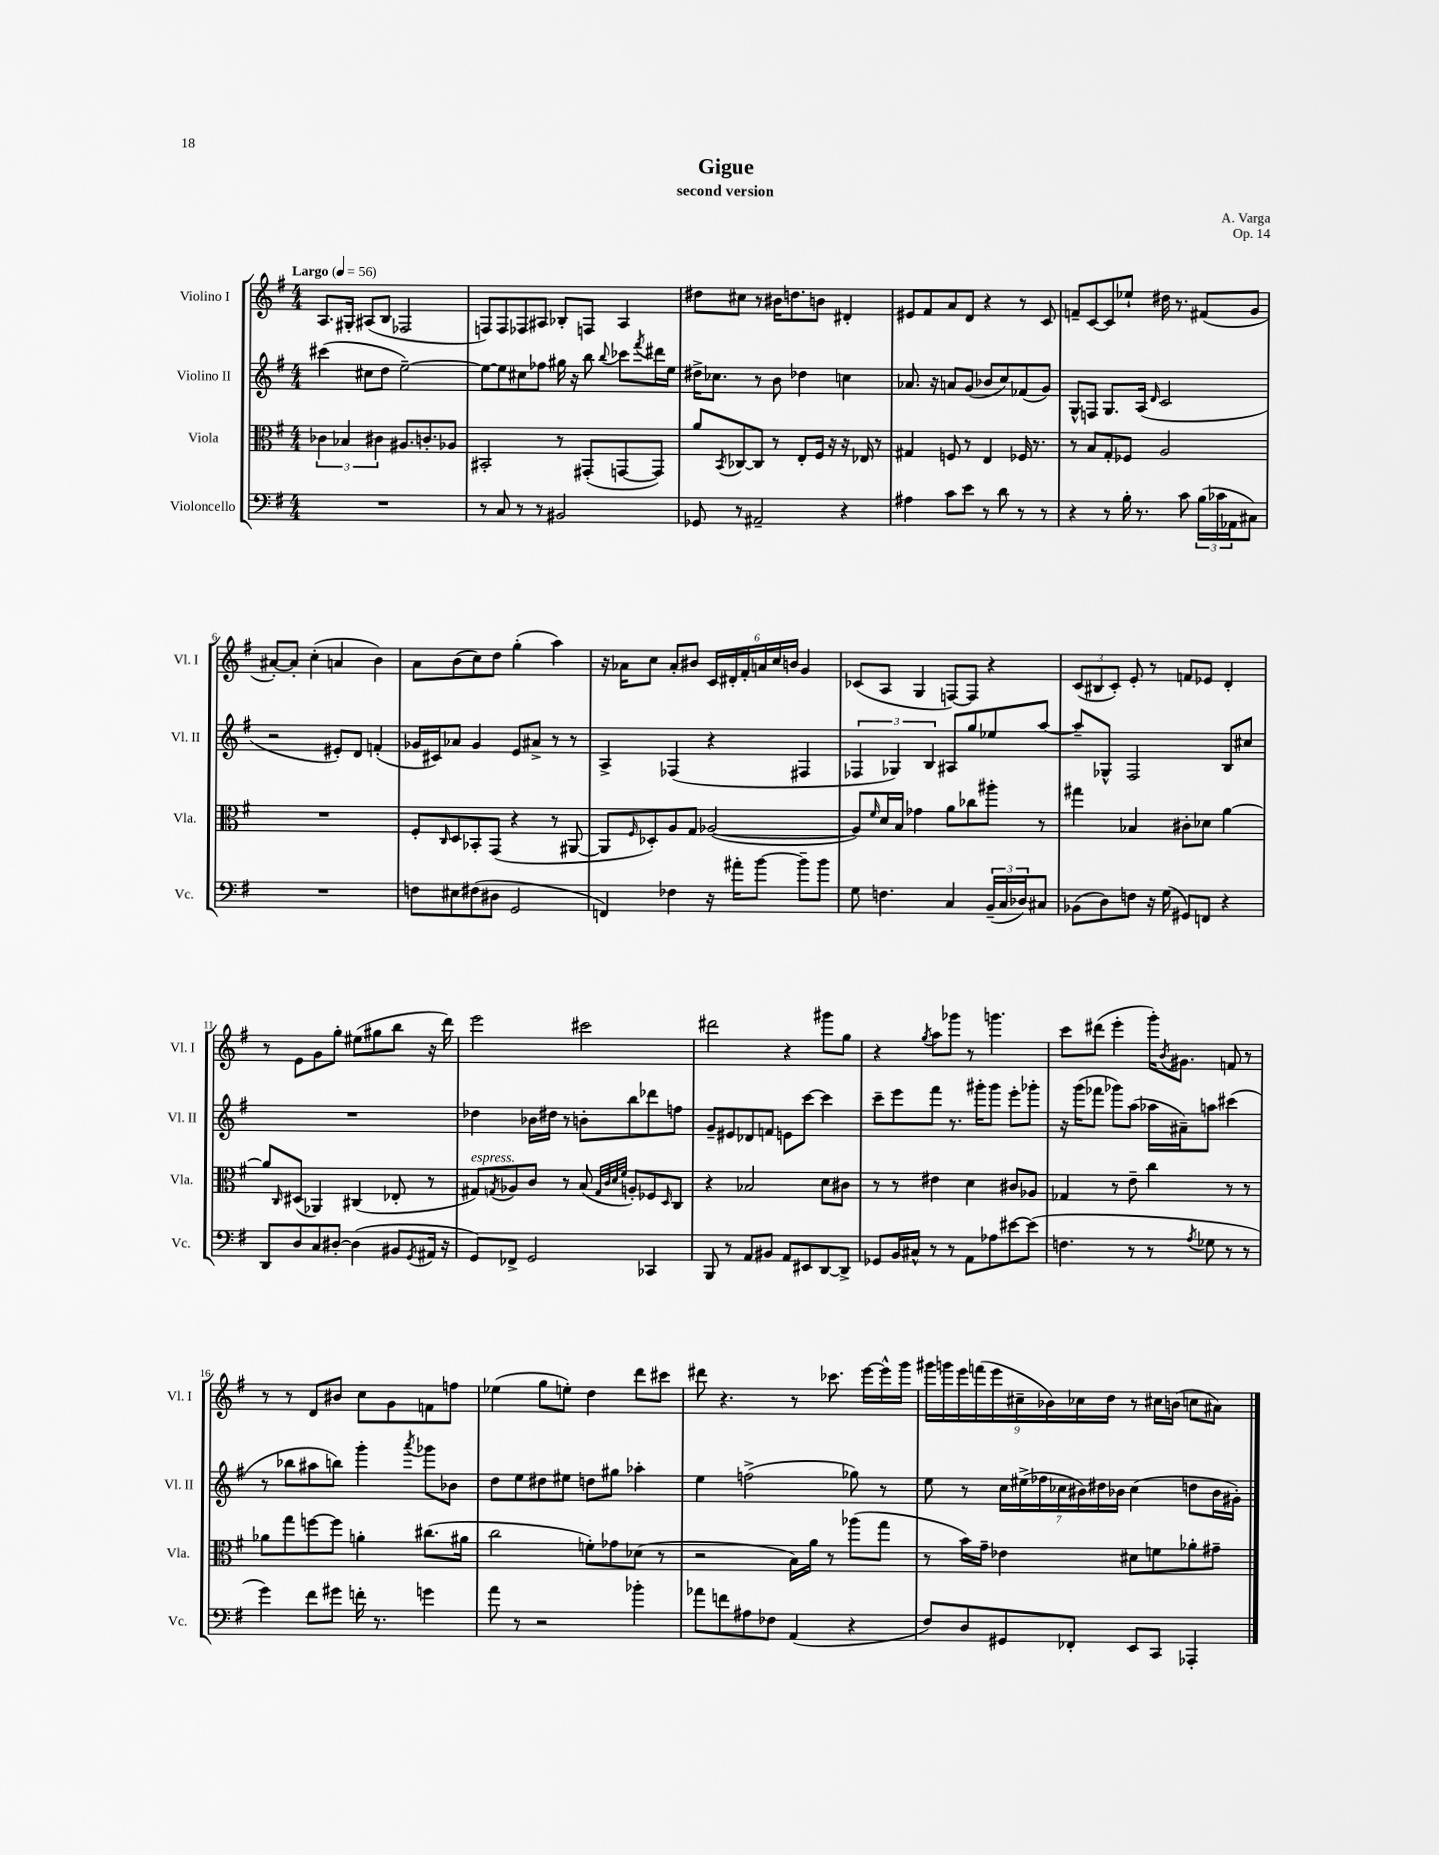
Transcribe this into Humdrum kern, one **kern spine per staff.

**kern	**kern	**kern	**kern
*part4	*part3	*part2	*part1
*staff4	*staff3	*staff2	*staff1
*I"Violoncello	*I"Viola	*I"Violino II	*I"Violino I
*I'Vc.	*I'Vla.	*I'Vl. II	*I'Vl. I
*clefF4	*clefC3	*clefG2	*clefG2
*k[f#]	*k[f#]	*k[f#]	*k[f#]
*M4/4	*M4/4	*M4/4	*M4/4
*MM56	*MM56	*MM56	*MM56
=1	=1	=1	=1
!	!	!	!LO:TX:a:B:t=Largo
1r	6c-X\	(4ccc#X\	8.A/L
.	6B-X/	.	.
.	.	.	16G#X'/Jk
.	.	8cc#X\L	(8A#X/L
.	6c#X\	.	.
.	.	8dd\J	8B/J
.	8.A#X/L	[2ee~\)	2F-X/
.	8.cn'/	.	.
.	8A-X/J	.	.
=2	=2	=2	=2
8r	2BB#X'/	8ee\L_	8Fn/L)
8C/	.	8ee\]	8F/
8r	.	8cc#X\	8F-X/
8r	.	8ff-X\J	8A#X/J
2BB#X/	8r	16gg#X\	8B-X'/L
.	.	16r	.
.	(8GG#X'/L	8bb\	8Fn/J
.	.	8qqbb/	.
.	[8GGn/	8ccc-X\L	4A#/
.	.	8qfff#/	.
.	8GG/J])	16ddd#X\L	.
.	.	16ee\JJ	.
=3	=3	=3	=3
8GG-X/	8a/L	16dd#X^\KL	8dd#X\L
.	.	8.cc-X\J	.
.	8qBB/	.	.
8r	[8C-X/	.	8cc#X\J
2AA#X~/	8C-/J]	8r	8r
.	8r	8b\	16b#X\KL
.	.	.	8.ddn\
.	8E'/L	4dd-X\	.
.	16F#/Jk	.	8bn\J
.	16r	.	.
4r	16r	4ccn\	4d#X'/
.	16E-X/	.	.
.	8r	.	.
=4	=4	=4	=4
4A#X\	4G#X/	8.a-X/	8e#X/L
.	.	.	8f#/
.	.	16r	.
8c\L	8Fn/	8an/L	8a/
8e\J	8r	(8g/J	8d/J
8r	4E/	8b-X/L	4r
8d\	.	8cc/)	.
8r	16F-X/	(8f-X/	8r
.	8.r	.	.
8r	.	8g/J)	8c/
=5	=5	=5	=5
4r	8r	8G^^/L	8fn~/L
.	8B/L	8Fn/J	[8c/
8r	8G'/	8.G/L	8c/]
16B'\	8F-X/J	.	8ee-X`/J
8.r	.	(16A/Jk	.
.	.	16qqd/	.
.	2A/	2c/	16dd#X\
.	.	.	8.r
8c\	.	.	.
(24B\LL	.	.	(8f#X/L
24c-X\	.	.	.
24AA-X\J	.	.	.
8C#X\J)	.	.	8g/J
!!LO:LB:g=z
=6	=6	=6	=6
1r	1r	2r	[8a#X'/L)
.	.	.	8a#'/J]
.	.	.	(4cc'\
.	.	8e#X'/L)	4an/
.	.	8d/J	.
.	.	(4fn'/	4b\)
=7	=7	=7	=7
8Fn\L	8F#'/L	16g-X/LL	8a\L
.	.	16c#X/J)	.
.	16qqC/	.	.
8E#X\	8D/	8a-X/J	(8b\
(8F#X\	8BB-X'/	4g-/	8cc\)
8D#X\J	(8GG/J	.	8dd\J
2GG/	4r	8e/L	(4gg'\
.	.	8a#X^/J	.
.	8r	8r	4aa\)
.	[8AA#X/	8r	.
=8	=8	=8	=8
4FFn/)	8AA#/L]	4A^/	16r
.	.	.	16a-X\KL
.	16qqF#/	.	.
.	8D-X'/)	.	8cc\J
4F-X\	8A/	(4F-X/	8a-'/L
.	8G/J	.	8b#X/J
16r	([2A-X/	4r	24c/LL
.	.	.	24d#X'/
16a#X'\KL	.	.	.
.	.	.	24f#'/
[8b\J	.	.	24an/
.	.	.	24cc/
.	.	.	24bn/JJ
8b~\L]	.	4F#X/	4g/
8b\J	.	.	.
=9	=9	=9	=9
8G\	8A-/L])	6F-X/	(8c-X/L
.	16qqf#/	.	.
4.Fn\	16d/L	.	8A/J
.	.	6G-X/)	.
.	16B/JJ	.	.
.	4g-X\	.	4G/
.	.	6B/	.
4C/	8a\L	8A#X/L	[8Fn/L)
.	8cc-X\	8gg/	8F/J]
(24BB~/LL	8aa#X'\J	8ee-X/	4r
24C/	.	.	.
24D-X/J)	.	.	.
8C#X/J	8r	[8aa/J	.
=10	=10	=10	=10
(8BB-X\L	4gg#X\	8aa~/L]	(12c/L
.	.	.	12B#X/
8D\)	.	8G-X^^/J	.
.	.	.	12c'/J)
8Fn\J	4B-X/	2F#/	8e'/
16r	.	.	8r
(16G\	.	.	.
8GG#X/L)	8c#X'\L	.	8fn/L
8FFn/J	8d-X\J	.	8e-X/J
4r	[4a\	8B/L	4d'/
.	.	8cc#X/J	.
!!LO:LB:g=z
=11	=11	=11	=11
8DD/L	8a/L]	1r	8r
.	16qqC/	.	.
8D/	(8D#X/J	.	8e\L
8C/	4AA-X/)	.	8g\
[8D#X'/J	.	.	8gg'\J
(4D#\]	(4C#X/	.	(8ee#X\L
.	.	.	8gg#X\
8BB#X/L	8E-X'/	.	8bb\J
8qGG/	.	.	.
16AA#X/Jk	8r	.	16r
16r	.	.	16ddd\)
=12	=12	=12	=12
!	!LO:TX:a:i:t=espress.	!	!
8GG/L)	8G#X/L)	4dd-X\	2eee\
.	8qGn/	.	.
8FF-X^/J	8A-X/	.	.
2GG/	8c/J	16b-X\LL	.
.	.	16dd#X\JJ	.
.	8r	8r	.
.	(8B/	8bn'\L	2ccc#X\
.	32qqG/LLL	.	.
.	32qqc/	.	.
.	32qqd/	.	.
.	32qqf#/JJJ	.	.
.	8An'/L)	8bb\	.
4CC-X/	8F-X/	8ddd-X\	.
.	16qqD/	.	.
.	8C/J	8ffn\J	.
=13	=13	=13	=13
8BBB/	4r	8g~/L	2ddd#X\
8r	.	8e#X/	.
8AA/L	2B-X/	8d-X/	.
8BB#X/J	.	8fn/J	.
8AA/L	.	8en\L	4r
8EE#X/	.	[8ccc\J	.
[8DD/	8d\L	4ccc\]	8ggg#X\L
8DD^/J]	8c#X\J	.	8gg\J
=14	=14	=14	=14
8GG-X/L	8r	8ccc~\L	4r
16BB/L	8r	8eee\	.
16C#X^^/JJ	.	.	.
.	.	.	8qgg/
8r	4e#X\	8fff#\J	8aa\L
8r	.	8.r	8ggg-X\J
8AA\L	4d\	.	8r
.	.	16ggg#X'\KL	.
8A-X\	.	8ggg#\J	4.gggn\
[8e#X\	8c#X/L	8eee'\L	.
(8e#\J]	8A-X/J	8ggg-X'\J	.
=15	=15	=15	=15
4.Fn\	4G-X/	16r	8ccc\L
.	.	(16ggg\KL	.
.	.	8fff-X\J	(8ddd#X\J
.	8r	8ggg-X\L)	4eee'\
8r	8e~\	(8aa\J	.
8r	4cc\	16aa-X\LL	16ggg'\KL)
.	.	.	8qb/
.	.	16a#X~\J)	8.g#X\J
8qA/	.	.	.
8G-X\	.	8aan\J	.
8r	8r	(4ccc#X\	8fn/
8r	8r	.	8r
!!LO:LB:g=z
=16	=16	=16	=16
4g\)	8a-X\L	8r	8r
.	8gg\	8bb-X\L	8r
8f#\L	[8ffn\	8aa#X\	8d/L
8g#X\J	8ff\J]	8bbn\J)	8b#X/J
16fn'\	4an'\	4ggg'\	8cc\L
8.r	.	.	.
.	.	.	8g\
.	.	8qaaa/	.
4gn\	(8.cc#X\L	8ggg-X\L	8fn\
.	.	8b-X\J	8ffn\J
.	16a#X\Jk	.	.
=17	=17	=17	=17
8a\	2cc\	8dd\L	(4ee-X\
8r	.	8ee\	.
2r	.	8dd#X\	8gg\L
.	.	8ee#X\J	8een'\J)
.	8fn'\L)	8ddn\L	4dd\
.	8g-X\	8gg#X\J	.
4b-X'\	(8d-X\J	4aa-X'\	8ddd\L
.	8r	.	8ccc#X\J
=18	=18	=18	=18
8a-X\L	2r	4ee\	8ddd#X\
8fn\	.	.	4.r
8A#X\	.	(2ffn^\	.
8F-X\J	.	.	.
(4AA/	16B\LL)	.	8r
.	16a\JJ	.	.
.	8r	.	8.ccc-X\
4r	(8aa-X\L	8gg-X\)	.
.	.	.	[16eee\LL
.	8gg\J	8r	16eee^^\]
.	.	.	16ggg\JJ
=19	=19	=19	=19
8F#/L)	8r	8ee\	18ggg#X\LL
.	.	.	18gggn\
.	.	.	18eee\
8D/	16b\LL)	8r	.
.	.	.	(18fffn\
.	16g~\JJ	.	.
.	.	.	18eee\
8GG#X/	4e-X\	28cc\LL	.
.	.	.	18cc#X~\
.	.	(28ee#X^\	.
.	.	28ff-X\	.
.	.	.	18b-X\)
.	.	28cc-X\	.
8FF-X'/J	.	.	.
.	.	.	18cc-X\
.	.	28b#X\)	.
.	.	28dd#X\	.
.	.	.	18dd\JJ
.	.	28b-X\JJ	.
8EE/L	8d#X\L	(4cc-\	8r
8CC/J	8fn\	.	16cc#X\LL
.	.	.	(16bn\JJ
4AAA-X'/	8a-X'\	8ddn\L	8ccn\L
.	8g#X~\J	16b-\L	8a#X\J)
.	.	16g#X'\JJ)	.
==	==	==	==
*-	*-	*-	*-
